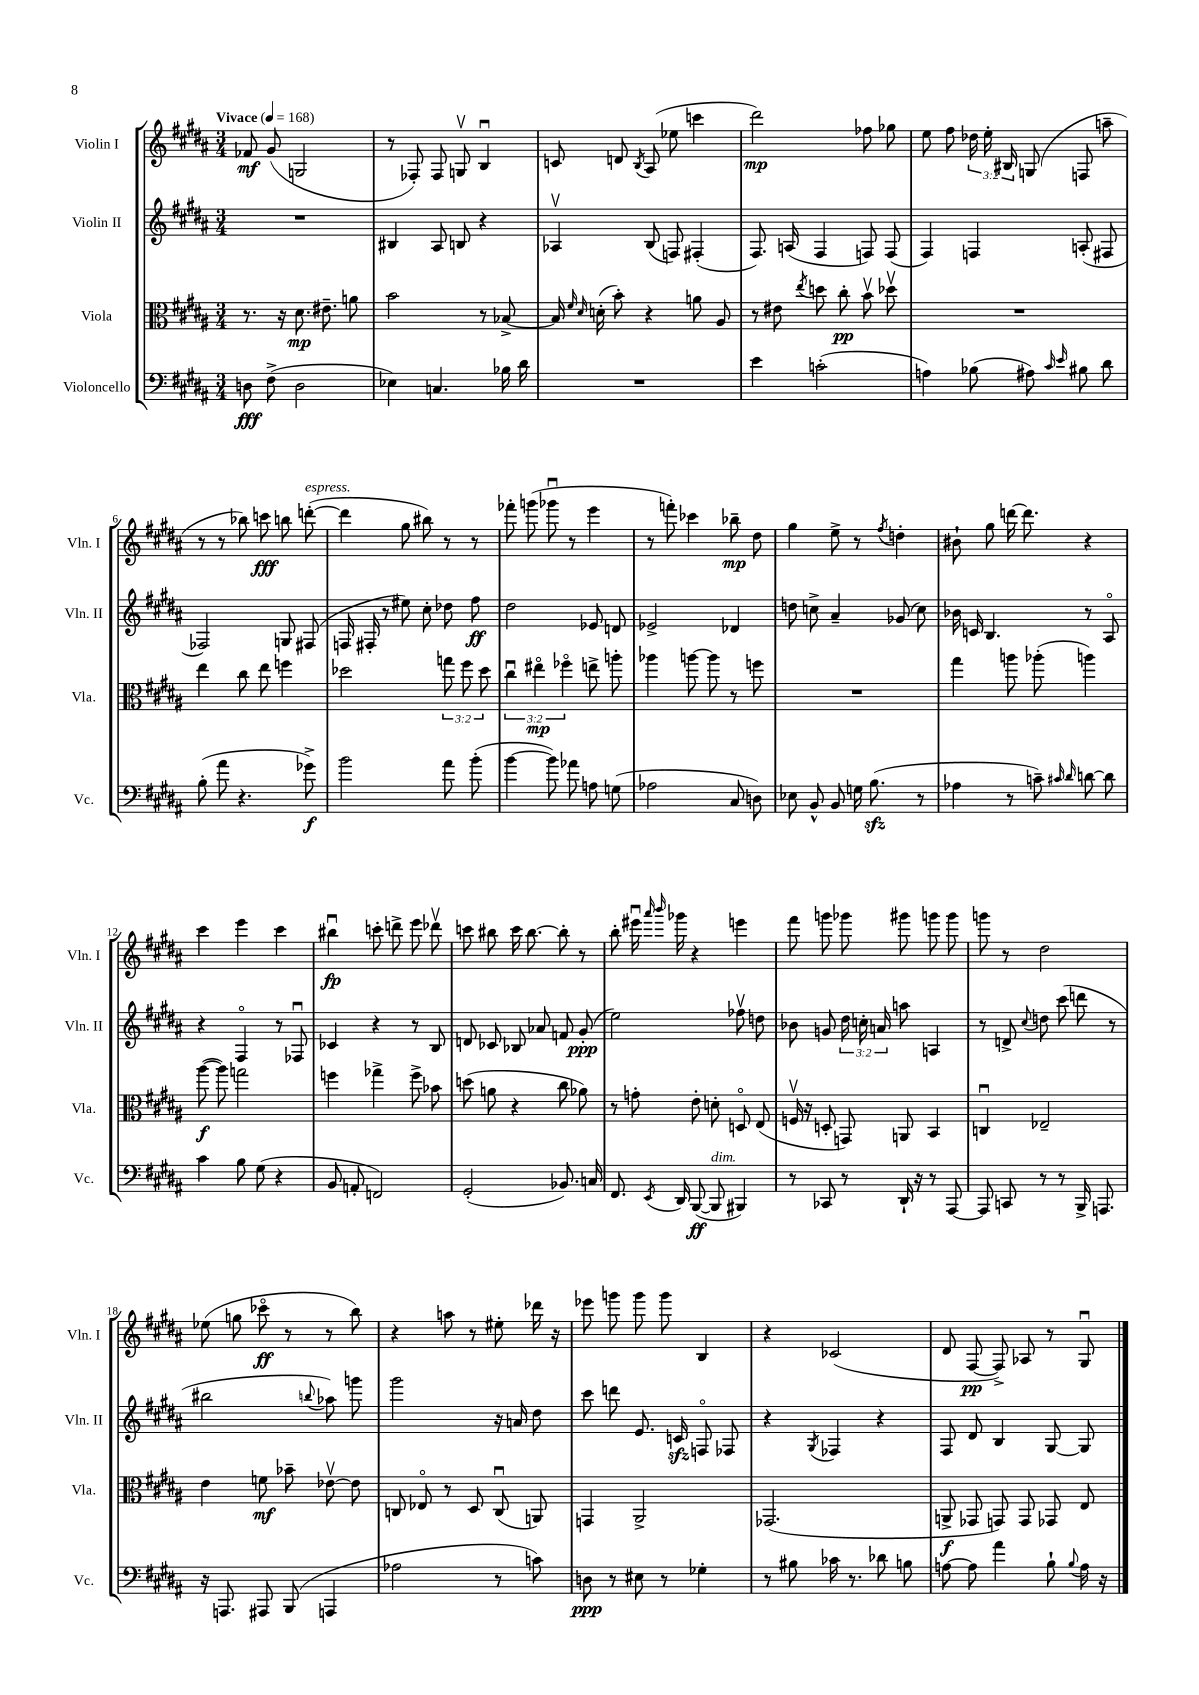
<<
\new StaffGroup <<
\new Staff = "s0" \with { instrumentName = "Violin I" shortInstrumentName = "Vln. I" } {
    \clef treble \key b \major \numericTimeSignature \time 3/4 \override Staff.TupletNumber.text = #tuplet-number::calc-fraction-text \tempo "Vivace" 4 = 168
    \autoBeamOff fes'8\mf gis'8( g2 |
    r8 fes8-.) fes8 g8\upbow b4\downbow |
    c'8 d'8 \acciaccatura { b8 } ais8( ees''8 c'''4 |
    dis'''2\mp) fes''8 ges''8 |
    e''8 fis''8 \tuplet 3/2 { des''16 e''16-. bis16 } g8( f8 a''8-- |
    r8 r8 bes''8) c'''8\fff b''8 d'''8~-.^\markup { \italic "espress." }( |
    d'''4 gis''8 bis''8) r8 r8 |
    fes'''8-. g'''8( ges'''8\downbow r8 e'''4 |
    r8 f'''8-.) ces'''4 bes''8--\mp dis''8 |
    gis''4 e''8-> r8 \acciaccatura { fis''8 } d''4-. |
    bis'8-! gis''8 d'''16~ d'''8. r4 |
    cis'''4 e'''4 cis'''4 |
    bis''4\downbow\fp c'''8-. d'''8-> e'''8 des'''8\upbow |
    c'''8 bis''8 c'''16 bis''8.~ bis''8-. r8 |
    b''8-. eis'''16\downbow \grace { ais'''16 b'''16 } ges'''16 r4 e'''4 |
    fis'''8 g'''8 ges'''8 gis'''8 g'''8 g'''8 |
    g'''8 r8 dis''2 |
    ees''8( g''8 ces'''8\flageolet\ff r8 r8 b''8) |
    r4 a''8 r8 eis''8-. des'''16 r16 |
    ees'''8 g'''8 g'''8 g'''8 b4 |
    r4 ces'2( |
    dis'8 fis8~\pp fis8->) aes8 r8 gis8\downbow \bar "|." |
}
\new Staff = "s1" \with { instrumentName = "Violin II" shortInstrumentName = "Vln. II" } {
    \clef treble \key b \major \numericTimeSignature \time 3/4 \override Staff.TupletNumber.text = #tuplet-number::calc-fraction-text
    \autoBeamOff R2. |
    bis4 ais8 b8 r4 |
    aes4\upbow b8( f8) fis4-.( |
    fis8.) a16( fis4 f8) f8( |
    fis4) f4 a8-.( fis8 |
    fes2) g8 fis8( |
    f16 fis16-. r8 eis''8) cis''8-. des''8 fis''8\ff |
    dis''2 ees'8 d'8 |
    ees'2-> des'4 |
    d''8 c''8-> ais'4-- ges'8( c''8) |
    bes'16 c'16 b4. r8 ais8\flageolet |
    r4 fis4\flageolet r8 fes8\downbow |
    ces'4 r4 r8 b8 |
    d'8 ces'8 bes8 aes'8 f'8 gis'8-.\ppp( |
    e''2) fes''8\upbow d''8 |
    bes'8 g'8 \tuplet 3/2 { dis''16 c''16-. a'16 } a''8 a4 |
    r8 d'8-> \appoggiatura { cis''8 } d''8 cis'''8( d'''8 r8 |
    bis''2 \appoggiatura { b''8 } aes''8) g'''8 |
    gis'''2 r16 a'16 dis''8 |
    cis'''8 d'''8 e'8. c'16\sfz f8\flageolet fes8 |
    r4 \acciaccatura { gis8 } fes4 r4 |
    fis8 dis'8 b4 gis8~ gis8 \bar "|." |
}
\new Staff = "s2" \with { instrumentName = "Viola" shortInstrumentName = "Vla." } {
    \clef alto \key b \major \numericTimeSignature \time 3/4 \override Staff.TupletNumber.text = #tuplet-number::calc-fraction-text
    \autoBeamOff r8. r16 dis'8.\mp eis'8.-- a'8 |
    b'2 r8 bes8~-> |
    bes16 \grace { fis'16 dis'16 } d'16-.( b'8-.) r4 a'8 ais8 |
    r8 eis'8 \acciaccatura { e''8 } d''8 cis''8-.\pp b'8\upbow des''8\upbow |
    R2. |
    e''4 cis''8 e''8 f''4 |
    des''2 \tuplet 3/2 { g''8 fis''8 des''8 } |
    \tuplet 3/2 { cis''4\downbow eis''4\flageolet\mp fes''4\flageolet } e''8-> a''8-. |
    aes''4 a''8~ a''8 r8 f''8 |
    R2. |
    gis''4 a''8 aes''8-.( a''4) |
    ais''8~\f( ais''8) g''2 |
    f''4 ges''4-> f''8-> bes'8 |
    d''8( a'8 r4 cis''8 aes'8) |
    r8 g'8-. e'8-. d'8-. d8\flageolet e8( |
    f16\upbow r16 d8-. g,8) a,8 b,4 |
    c4\downbow ees2-- |
    e'4 f'8\mf bes'8-- ees'8~\upbow ees'8 |
    c8 ees8\flageolet r8 dis8 c8\downbow( a,8) |
    g,4 ais,2-> |
    ges,2.( |
    a,8->\f ges,8 g,8) g,8 ges,8 e8 \bar "|." |
}
\new Staff = "s3" \with { instrumentName = "Violoncello" shortInstrumentName = "Vc." } {
    \clef bass \key b \major \numericTimeSignature \time 3/4
    \autoBeamOff d8\fff fis8->( d2 |
    ees4) c4. bes16 dis'16 |
    R2. |
    e'4 c'2-.( |
    a4) bes8( ais8) \grace { cis'16 e'16 } bis8 dis'8 |
    b8-.( ais'8 r4. ges'8->\f) |
    b'2 ais'8 b'8-.( |
    b'4~ b'8) aes'8 a8 g8( |
    aes2 cis8 d8) |
    ees8 b,8-^ b,8 g16 b8.\sfz( r8 |
    aes4 r8 c'8--) \grace { cis'16 dis'16 } d'8~ d'8 |
    cis'4 b8 gis8( r4 |
    b,8 a,8-. f,2) |
    gis,2-.( bes,8.) c16 |
    fis,8. \acciaccatura { e,8 } dis,16 b,,8~\ff( b,,8^\markup { \italic "dim." } bis,,4) |
    r8 ces,8 r8 dis,16-! r16 r8 ais,,8~ |
    ais,,8 c,8 r8 r8 b,,16-> a,,8. |
    r16 a,,8. ais,,8 b,,8( a,,4 |
    aes2 r8 c'8) |
    d8\ppp r8 eis8 r8 ges4-. |
    r8 bis8 ces'16 r8. des'8 b8 |
    a8~ a8 ais'4 b8-! \appoggiatura { b8 } a16 r16 \bar "|." |
}
>>
>>
